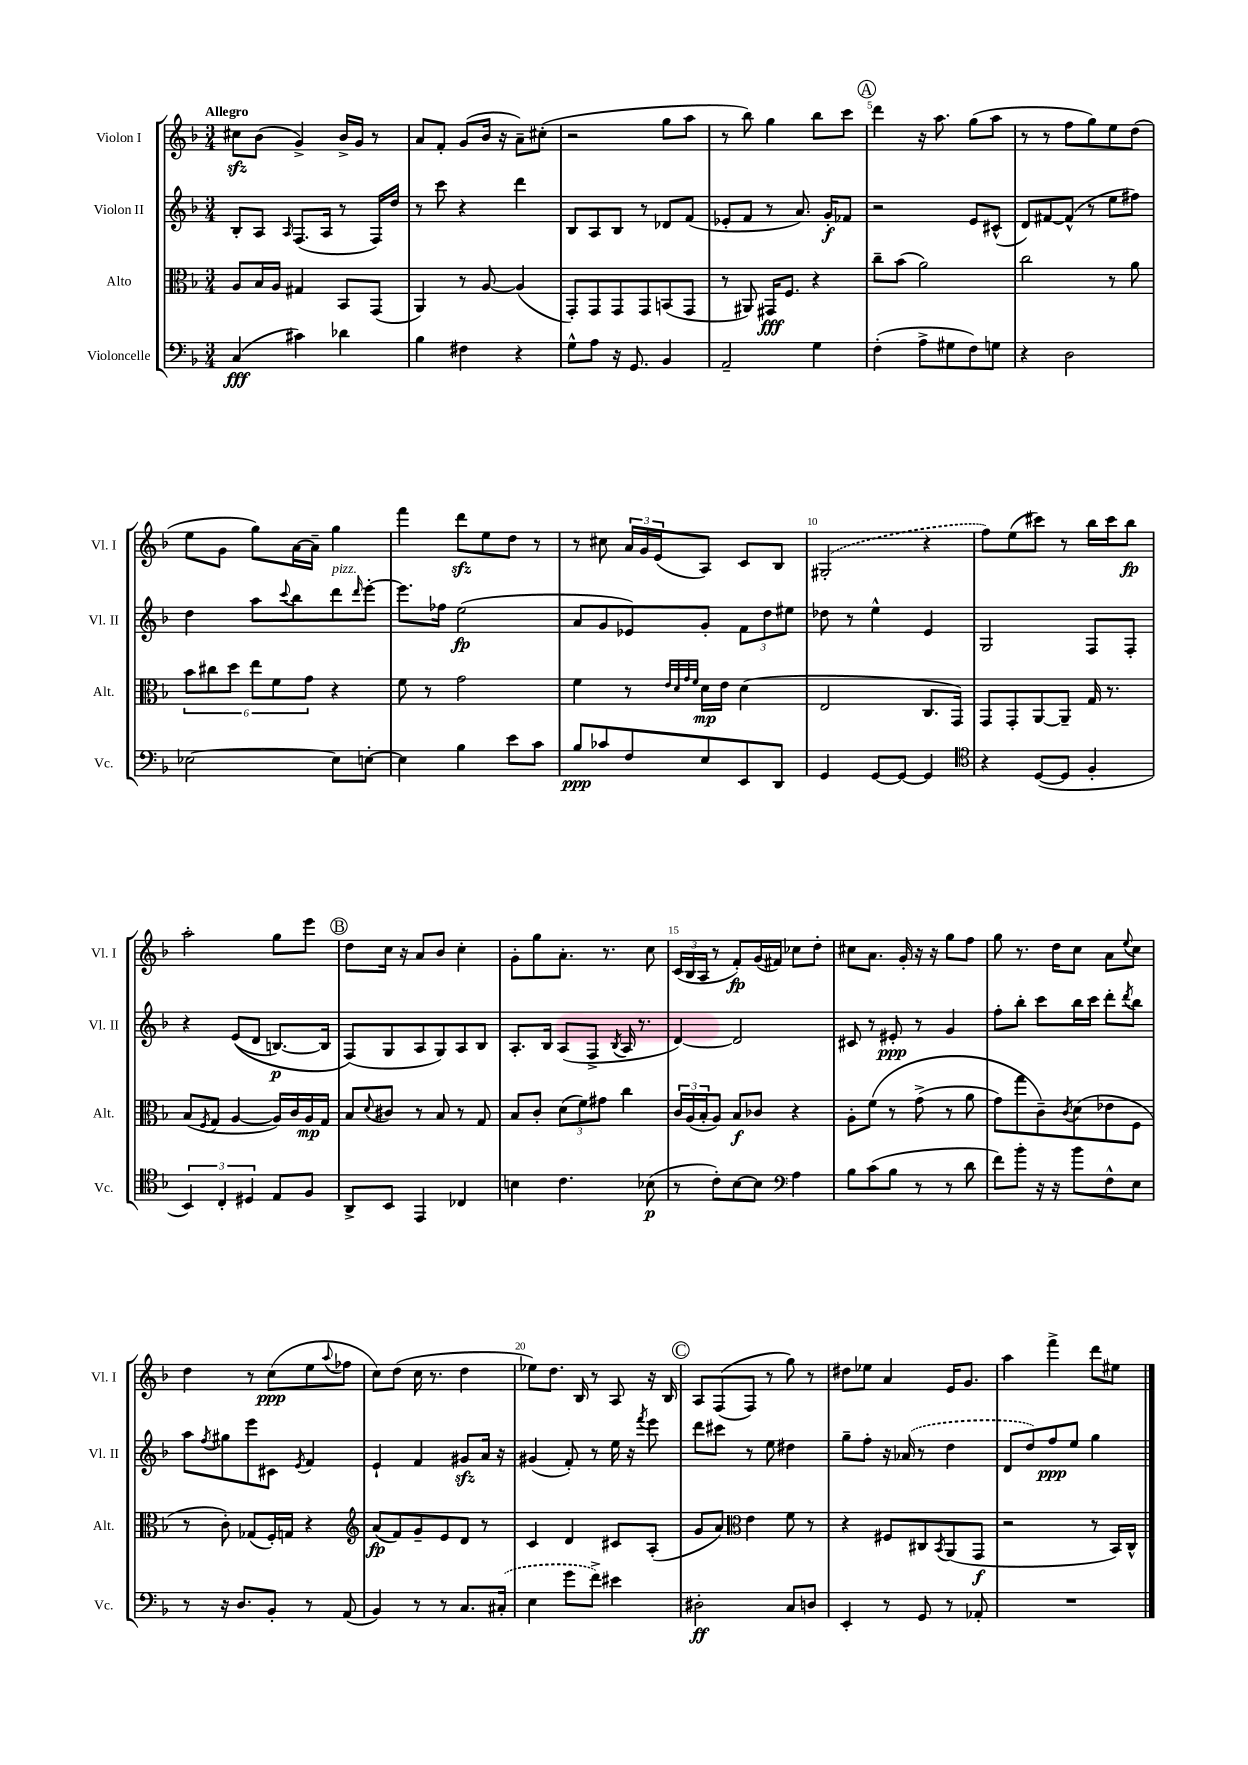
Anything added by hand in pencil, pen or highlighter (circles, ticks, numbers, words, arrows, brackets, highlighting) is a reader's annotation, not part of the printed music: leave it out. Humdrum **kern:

**kern	**kern	**kern	**kern
*staff4	*staff3	*staff2	*staff1
*clefF4	*clefC3	*clefG2	*clefG2
*k[b-]	*k[b-]	*k[b-]	*k[b-]
*M3/4	*M3/4	*M3/4	*M3/4
(4C/	8A/L	8B-'/L	8cc#\L
.	16B-/L	8A/J	(8b-\J
.	16A/JJ	.	.
.	.	16qqA/	.
4c#\)	4G#/	(8.F/L	4g^/)
.	.	16A/Jk	.
4d-\	8BB-/L	8r	16b-^/LL
.	.	.	16g/JJ
.	(8GG/J	16F/LL)	8r
.	.	16dd/JJ	.
=	=	=	=
4B-\	4AA/)	8r	8a/L
.	.	8ccc\	8f'/J
4F#\	8r	4r	(8g/L
.	[8A/	.	16b-/Jk
.	.	.	16r
4r	(4A/]	4ddd\	8a~\L)
.	.	.	(8cc#'\J
=	=	=	=
8G^^\L	8GG'/L)	8B-/L	2r
8A\J	8GG/	8A/	.
16r	8GG/	8B-/J	.
8.GG/	.	.	.
.	8GG/	8r	.
4BB-/	(8BB/	8d-/L	8gg\L
.	8GG/J	(8f/J	8aa\J
=	=	=	=
2AA~/	8r	8e-'/L	8r
.	8AA#/)	8f/J	8bb-\)
.	16GG#/LK	8r	4gg\
.	8.F/J	.	.
.	.	8.a/)	.
4G\	4r	.	8bb-\L
.	.	16g'/LK	.
.	.	8f-/J	8ccc\J
=	=	=	=
(4F'\	8cc~\L	2r	4ddd\
.	(8b-\J	.	.
8A^\L	2a\)	.	16r
.	.	.	8.aa\
8G#\	.	.	.
8F\)	.	8e/L	(8gg\L
8G\J	.	(8c#^^/J	8aa\J
=	=	=	=
4r	2cc\	8d/L)	8r
.	.	[8f#/	8r
2D\	.	(8f#^^/]J	8ff\L
.	.	8r	8gg\)
.	8r	8ee\L	8ee\
.	8a\	8ff#\J)	(8dd\J
=	=	=	=
[2E-\	12b-\L	4dd\	8ee\L
.	12cc#\	.	.
.	.	.	8g\J
.	12dd\J	.	.
.	12ee\L	8aa\L	8gg\L)
.	12f\	.	.
.	.	8qqccc/	.
.	.	8bb-\	[16a\L
.	12g\J	.	.
.	.	.	16a~\]JJ
8E-\]L	4r	8ddd\	4gg\
.	.	16qqddd/	.
[8E'\J	.	[8eee'\J	.
=	=	=	=
4E\]	8f\	8.eee\]L	4fff\
.	8r	.	.
.	.	16ff-\Jk	.
4B-\	2g\	(2ee\	8ddd\L
.	.	.	8ee\
8e\L	.	.	8dd\J
8c\J	.	.	8r
=	=	=	=
8B-/L	4f\	8a/L	8r
8c-/	.	8g/	8cc#\
8F/	8r	8e-/)	24a/LL
.	.	.	24g/
.	.	.	(24e/J
.	32qqe/LLL	.	.
.	32qqd/	.	.
.	32qqg/	.	.
.	32qqf/JJJ	.	.
8E/	16d\LL	8g'/J	8A/J)
.	16e\JJ	.	.
8EE/	(4d\	12f\L	8c/L
.	.	12dd\	.
8DD/J	.	.	8B-/J
.	.	12ee#\J	.
=	=	=	=
4GG/	2E/	8dd-\	(2G#'/
.	.	8r	.
[8GG/L	.	4ee^^\	.
8GG/_J	.	.	.
4GG/]	8.C/L	4e/	4r
.	16GG/Jk)	.	.
=	=	=	=
*clefC4	*	*	*
4r	8GG/L	2G/	8ff\L)
.	8GG'/	.	(8ee\
([8D/L	[8AA/	.	8ccc#\J)
8D/]J	8AA~/]J	.	8r
4F'/	16G/	8F/L	16bb-\LL
.	8.r	.	16ccc#\J
.	.	8F'/J	8bb-\J
=	=	=	=
6BB-/)	(8B-/L	4r	2aa'\
.	8qF/	.	.
.	8G/J	.	.
6C'/	.	.	.
.	[4A/	&((8e/L	.
6D#/	.	.	.
.	.	8d/J	.
8E/L	16A/]LL)	[8.B/L)	8gg\L
.	16c/	.	.
8F/J	16A/	.	8eee\J
.	16G/JJ	16B/]Jk	.
=	=	=	=
8AA^/L	8B-/L	(8F/L&)	8dd\L
.	8qqd/	.	.
8BB-/J	8c#/J	8G/	16cc\Jk
.	.	.	16r
4EE/	8r	8A/	8a/L
.	8B-/	8G/)	8b-/J
4C-/	8r	8A/	4cc'\
.	8G/	8B-/J	.
=	=	=	=
4B\	8B-/L	8.A'/L	8g'\L
.	8c'/J	.	8gg\
.	.	16B-/Jk	.
4.c\	(12d\L	(8A/L	8.a'\J
.	12f\)	.	.
.	.	8F^/J	.
.	12g#\J	.	.
.	.	.	8.r
.	.	8qB-/	.
.	4cc\	16A/	.
.	.	8.r	.
(8B-\	.	.	8cc\
=	=	=	=
8r	24c/LL	[4d/)	(24c/LL
.	(24A/	.	24B-/
.	24B-'/J	.	24A/JJ
8c'\L)	8A/J)	.	8r
[8B-\	8B-/L	2d/]	8f'/L)
8B-\]J	8c-/J	.	(16g/L
.	.	.	16f#/JJ)
*clefF4	*	*	*
4A\	4r	.	8cc-\L
.	.	.	8dd'\J
=	=	=	=
8B-\L	8A'\L	8c#/	8cc#\L
(8c\	&(8f\J	8r	8.a\J
8B-\J	8r	8e#'/	.
.	.	.	16g'/
8r	(8g^\	8r	16r
.	.	.	16r
8r	8r	4g/	8gg\L
8d\	8a\	.	8ff\J
=	=	=	=
8f\L)	8g\L)	8ff'\L	8gg\
8b-'\J	8gg\	8bb-'\J	8.r
16r	8c~\&)	8ccc\L	.
16r	.	.	16dd\LK
.	8qc/	.	.
8b-\L	(8d\	16bb-\L	8cc\J
.	.	16ccc\JJ	.
8F^^\	8e-\	8ddd'\L	8a\L
.	.	8qddd/	8qqee/
8E\J	8F\J	8bb-\J	8cc\J
=	=	=	=
8r	8r	8aa\L	4dd\
.	.	8qff/	.
16r	8c'\)	8gg#\	.
8.D/L	.	.	.
.	(8G-/L	8eee\	8r
8BB-'/J	16F'/L)	8c#\J	(8cc\L
.	16G/JJ	.	.
.	.	8qe/	.
8r	4r	4f/	8ee\
.	.	.	8qqaa/
(8AA/	.	.	8ff-\J
=	=	=	=
*	*clefG2	*	*
4BB-/)	(8a/L	4e`/	8cc\L)
.	8f/)	.	(8dd\J
8r	8g~/	4f/	16cc\
.	.	.	8.r
8r	8e/	.	.
8.C/L	8d/J	8g#/L	4dd\
.	8r	16a/Jk	.
(16C#'/Jk	.	16r	.
=	=	=	=
4E\	4c/	(4g#/	8ee-\L)
.	.	.	8.dd\J
8g\L	4d/	8f'/)	.
.	.	.	16B-/
8f^\J)	.	8r	8r
4e#\	8c#/L	16ee\	8A/
.	.	16r	.
.	.	8qfff/	.
.	(8A'/J	8eee\	16r
.	.	.	16B-/
=	=	=	=
2D#'\	8g/L	8ddd\L	8A/L
.	8a/J)	8ccc#\J	&((8F/
*	*clefC3	*	*
.	4e\	8r	8F/J)
.	.	8ee\	8r
8C/L	8f\	4dd#\	8gg\&)
8D/J	8r	.	8r
=	=	=	=
4EE'/	4r	8gg~\L	8dd#\L
.	.	8ff'\J	8ee-\J
8r	8F#/L	16r	4a/
.	.	(16a-/	.
8GG/	8C#/	8r	.
.	8qBB-/	.	.
8r	(8AA/	4dd\	16e/LK
.	.	.	8.g/J
8AA-'/	8GG/J	.	.
=	=	=	=
2.r	2r	8d/L	4aa\
.	.	8dd/)	.
.	.	8ff/	4fff^\
.	.	8ee/J	.
.	8r	4gg\	8ddd\L
.	16BB-/LL)	.	8ee#\J
.	16C^^/JJ	.	.
==	==	==	==
*-	*-	*-	*-
